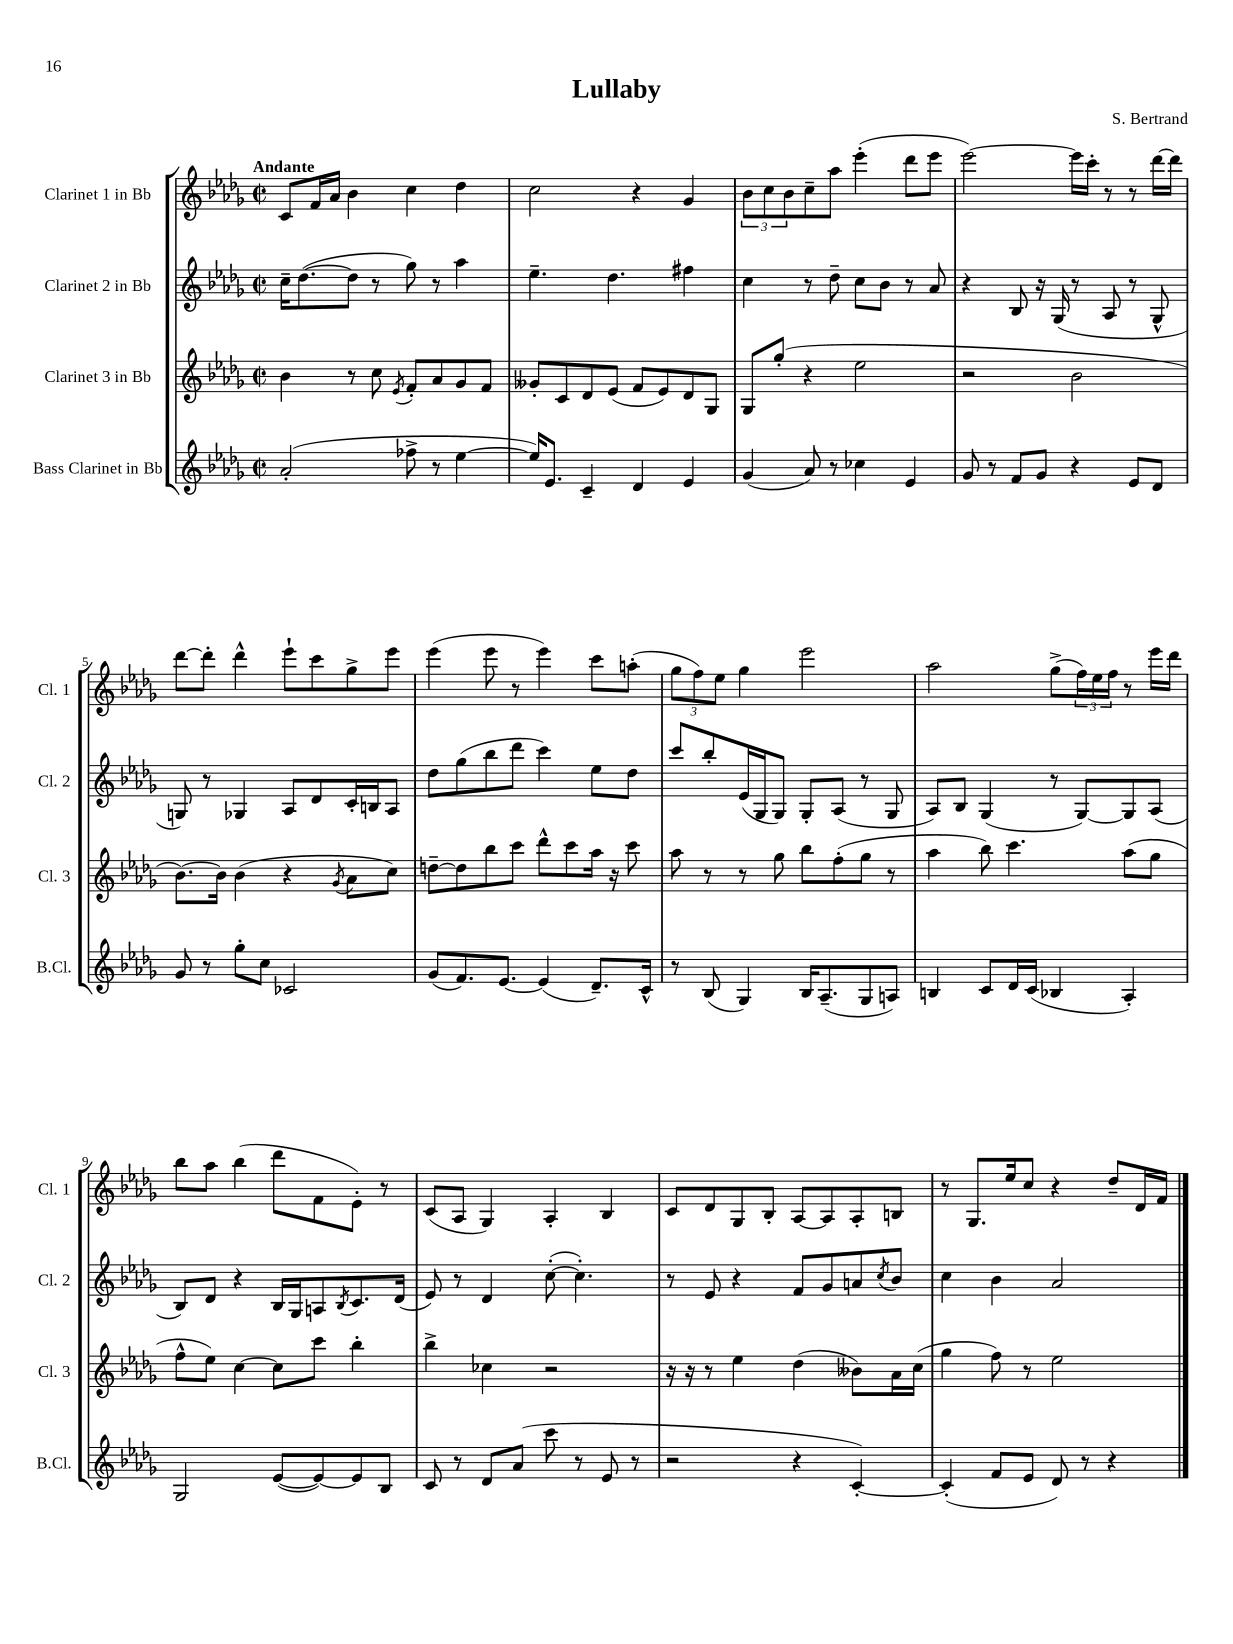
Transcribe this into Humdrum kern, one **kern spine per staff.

**kern	**kern	**kern	**kern
*part4	*part3	*part2	*part1
*staff4	*staff3	*staff2	*staff1
*I"Bass Clarinet in Bb	*I"Clarinet 3 in Bb	*I"Clarinet 2 in Bb	*I"Clarinet 1 in Bb
*I'B.Cl.	*I'Cl. 3	*I'Cl. 2	*I'Cl. 1
*clefG2	*clefG2	*clefG2	*clefG2
*k[b-e-a-d-g-]	*k[b-e-a-d-g-]	*k[b-e-a-d-g-]	*k[b-e-a-d-g-]
*M2/2	*M2/2	*M2/2	*M2/2
*met(c|)	*met(c|)	*met(c|)	*met(c|)
=1	=1	=1	=1
!	!	!	!LO:TX:a:B:t=Andante
(2a-'/	4b-\	16cc~\KL	8c/L
.	.	([8.dd-\	.
.	.	.	16f/L
.	.	.	16a-/JJ
.	8r	8dd-\J]	4b-\
.	8cc\	8r	.
.	8qe-/	.	.
8ff-X^\	8f'/L	8gg-\)	4cc\
8r	8a-/	8r	.
[4ee-\	8g-/	4aa-\	4dd-\
.	8f/J	.	.
=2	=2	=2	=2
16ee-/KL])	8g--X'/L	4.ee-~\	2cc\
8.e-/J	.	.	.
.	8c/	.	.
4c~/	8d-/	.	.
.	(8e-/J	4.dd-\	.
4d-/	8f/L	.	4r
.	8e-/)	.	.
4e-/	8d-/	4ff#X\	4g-/
.	8G-/J	.	.
=3	=3	=3	=3
(4g-/	8G-/L	4cc\	12b-\L
.	.	.	12cc\
.	(8gg-'/J	.	.
.	.	.	12b-\
8a-/)	4r	8r	8cc~\
8r	.	8dd-~\	8aa-\J
4cc-X\	2ee-\	8cc\L	(4eee-'\
.	.	8b-\J	.
4e-/	.	8r	8ddd-\L
.	.	8a-/	8eee-\J
=4	=4	=4	=4
8g-/	2r	4r	[2eee-\)
8r	.	.	.
8f/L	.	8B-/	.
8g-/J	.	16r	.
.	.	(16G-/	.
4r	2b-\	8r	16eee-\LL]
.	.	.	16ccc'\JJ
.	.	8A-/	8r
8e-/L	.	8r	8r
8d-/J	.	8G-^^/	[16ddd-\LL
.	.	.	16ddd-\JJ]
!!LO:LB:g=z
=5	=5	=5	=5
8g-/	[8.b-\L)	8Gn/)	[8ddd-\L
8r	.	8r	8ddd-'\J]
.	16b-\Jk]	.	.
8gg-'\L	(4b-\	4G-X/	4ddd-^^\
8cc\J	.	.	.
2c-X/	4r	8A-/L	8eee-`\L
.	.	8d-/	8ccc\
.	8qg-/	.	.
.	8a-\L	16c'/L	8gg-^\
.	.	16Bn/J	.
.	8cc\J)	8A-/J	8eee-\J
=6	=6	=6	=6
(8g-/L	[8ddn~\L	8dd-\L	(4eee-\
8.f/)	8dd\]	(8gg-\	.
.	8bb-\	8bb-\	8eee-\
[8.e-/J	.	.	.
.	8ccc\J	8ddd-\J	8r
(4e-/]	8ddd-^^\L	4ccc\)	4eee-\)
.	8ccc\	.	.
8.d-~/L)	16aa-\Jk	8ee-\L	8ccc\L
.	16r	.	.
.	8ccc\	8dd-\J	(8aan'\J
16c^^/Jk	.	.	.
=7	=7	=7	=7
8r	8aa-\	8ccc/L	12gg-\L
.	.	.	12ff\)
(8B-/	8r	8bb-'/	.
.	.	.	12ee-\J
4G-/)	8r	(16e-/L	4gg-\
.	.	16G-/J	.
.	8gg-\	8G-/J)	.
16B-/KL	8bb-\L	8G-'/L	2eee-\
(8.A-~/	.	.	.
.	(8ff'\	(8A-/J	.
8G-/	8gg-\J	8r	.
8An/J)	8r	8G-/	.
=8	=8	=8	=8
4Bn/	4aa-\	8A-/L)	2aa-\
.	.	8B-/J	.
8c/L	8bb-\)	(4G-/	.
16d-/L	4.ccc\	.	.
(16c/JJ	.	.	.
4B-X/	.	8r	(8gg-^\L
.	.	[8G-/L)	24ff\L)
.	.	.	24ee-\
.	.	.	24ff\JJ
4A-'/)	(8aa-\L	8G-/]	8r
.	8gg-\J	(8A-/J	16eee-\LL
.	.	.	16ddd-\JJ
!!LO:LB:g=z
=9	=9	=9	=9
2G-/	8ff^^\L	8B-/L)	8bb-\L
.	8ee-\J)	8d-/J	8aa-\J
.	[4cc\	4r	(4bb-\
([8e-/L	8cc\L]	16B-/LL	8ddd-\L
.	.	16G-/J	.
8e-/_)	8ccc\J	8An/	8f\
.	.	8qB-/	.
8e-/]	4bb-'\	8.c/	8e-'\J)
8B-/J	.	.	8r
.	.	(16d-/Jk	.
=10	=10	=10	=10
8c/	4bb-^\	8e-/)	(8c/L
8r	.	8r	8A-/J
8d-/L	4cc-X\	4d-/	4G-/)
(8a-/J	.	.	.
8ccc\	2r	([8cc'\	4A-'/
8r	.	4.cc'\])	.
8e-/	.	.	4B-/
8r	.	.	.
=11	=11	=11	=11
2r	16r	8r	8c/L
.	16r	.	.
.	8r	8e-/	8d-/
.	4ee-\	4r	8G-/
.	.	.	8B-'/J
4r	(4dd-\	8f/L	[8A-/L
.	.	8g-/	8A-/]
[4c'/)	8b--X\L)	8an/	8A-'/
.	.	8qcc/	.
.	16a-\L	8b-/J	8Bn/J
.	(16cc\JJ	.	.
=12	=12	=12	=12
(4c'/]	4gg-\	4cc\	8r
.	.	.	8.G-/L
8f/L	8ff\)	4b-\	.
.	.	.	16ee-/k
8e-/J	8r	.	8cc/J
8d-/)	2ee-\	2a-/	4r
8r	.	.	.
4r	.	.	8dd-~/L
.	.	.	16d-/L
.	.	.	16f/JJ
==	==	==	==
*-	*-	*-	*-
